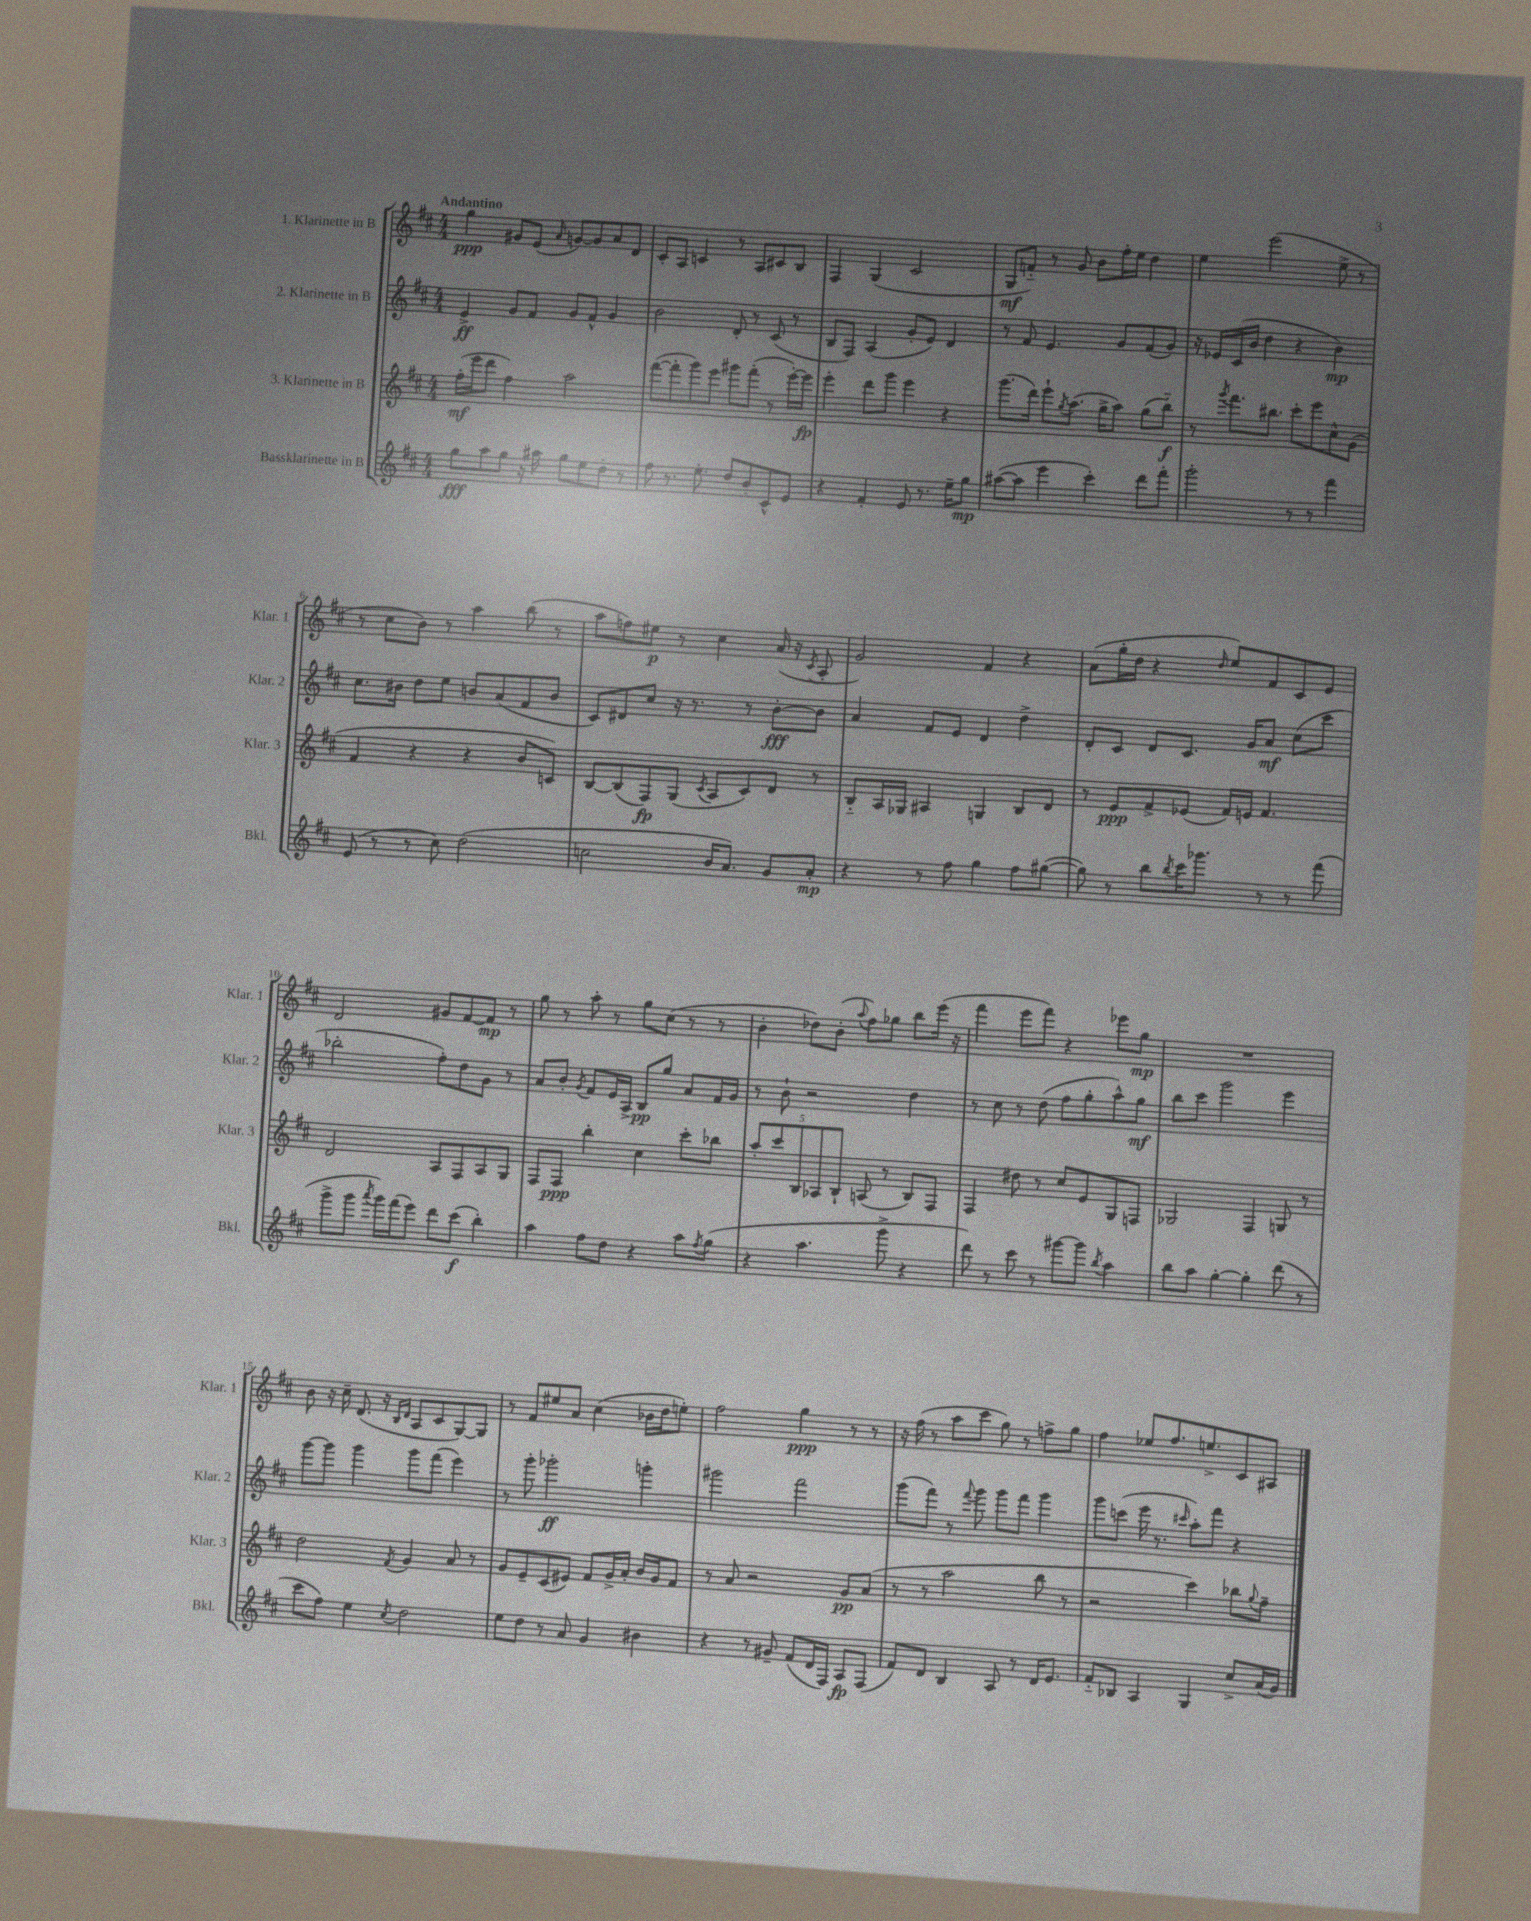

**kern	**kern	**kern	**kern
*staff4	*staff3	*staff2	*staff1
*clefG2	*clefG2	*clefG2	*clefG2
*k[f#c#]	*k[f#c#]	*k[f#c#]	*k[f#c#]
*M4/4	*M4/4	*M4/4	*M4/4
8gg	(16ff#'	4e^	4gg
.	16eee	.	.
8aa	8ddd	.	.
8gg	4ff#)	8g	8g#
16r	.	8f#	(8e
16aa#	.	.	.
.	.	.	16qqa
8gg	2aa	8g	[8g)
8ee	.	8f#^^	8g]
8dd'	.	4g	8a
8r	.	.	8d
=	=	=	=
8ff#	([8fff#	2b	8c#'
8.r	8fff#']	.	8A
.	8ggg)	.	4c
8.ee'	.	.	.
.	8eee	.	.
8dd	8ggg#	8d'	8r
8b'	(8fff#'	8r	8A
8c#^^	8r	(8c#	8c#
8e	[16eee')	8r	8B
.	16eee]	.	.
=	=	=	=
4r	4eee'	8B	4F#
.	.	8F#)	.
4f#'	8ddd	(4A	(4G
.	8ggg	.	.
8e	4eee	8g'	2c#
8.r	.	8e)	.
.	4r	4d	.
16ee~	.	.	.
8gg	.	.	.
=	=	=	=
([8aa#	(8.ggg	8r	8G
8aa#]	.	8f#	8f'~)
.	16ddd)	.	.
4eee	8eee`	4.e	8r
.	8qgg	.	.
.	(8.aa	.	8g
4ccc#')	.	.	8b
.	16gg^	.	.
.	8aa)	8g	16ff#'
.	.	.	16ee
8ddd	(8gg	(8f#	4dd
8fff#'	8bb'~)	8g)	.
=	=	=	=
2ggg'	8r	16r	4ee
.	.	16e-	.
.	8qggg	.	.
.	8.fff#	(16c#	.
.	.	16b	.
.	.	4dd	(2eee
.	8.bb#	.	.
8r	8ccc#'	4r	.
8r	8eee	.	.
4fff#	8cc#^^	4b)	8ee^
.	(8g	.	8r
=	=	=	=
(8e	4f#	8.cc#	8r
8r	.	.	8cc#
.	.	16b#	.
8r	4r	8dd	8b)
8cc#)	.	8ee	8r
(2dd	4r	8b	4aa
.	.	(8a	.
.	8b	8f#	(8bb
.	8c)	8b	8r
=	=	=	=
2cc	[8B	8c#)	8aa
.	(8B]	8d#	8ff)
.	8F#)	8cc#	8ee#
.	(8G	16r	8r
.	.	8.r	.
.	8qc#	.	.
16b	8A	.	4cc#
8.a)	.	.	.
.	8c#)	8r	.
8g	8d	[8b'	(16a
.	.	.	16r
.	.	.	8qc#
8a'	8r	8b]	8A'
=	=	=	=
4r	8B'~	4a	2g)
.	16A	.	.
.	16G-	.	.
8r	4A#	8f#	.
8ff#	.	8e	.
4gg	4G	4d	4f#
8ff#	8B	4dd^	4r
([8gg#	8d	.	.
=	=	=	=
8gg#])	8r	8d'	(8a
8r	8e	8c#	16gg'
.	.	.	16dd
8bb	8f#^	8d	4r
8qbb	.	.	.
16ccc#	(8e-	8.c#	.
8.ggg-	.	.	.
.	.	.	16qqdd
.	16f#)	.	8ee)
.	16e	16g	.
8r	4.f#	8a	8f#
8r	.	(8cc#	8c#
(8fff#	.	8ccc#	8e
=	=	=	=
8ggg^	2d	2bb-'	2d
8ggg	.	.	.
8qaaa	.	.	.
16ggg)	.	.	.
(16fff#	.	.	.
8eee)	.	.	.
8ddd	8A	8ff#')	8g#
(8ccc#	8F#	8dd	[8f#
4bb')	8A	8g	8f#]
.	8G	8r	8r
=	=	=	=
4aa	8F#	8a	8gg
.	8F#	8b'	8r
.	.	8qg	.
8ff#	4bb'	8f#	8aa'
8dd	.	16e	8r
.	.	16A^	.
4r	4cc#	8B	8gg
.	.	8gg	(8cc#
8aa	8ccc#'	8a	8r
8qff#	.	.	.
(8gg	8bb-	16f#	8r
.	.	16g	.
=	=	=	=
4r	10aa'	8r	4b'
.	10ccc#	.	.
.	.	8b`	.
.	10B	.	.
4.aa	.	2r	8dd-)
.	10A-	.	.
.	.	.	(8b'
.	10B`	.	.
.	.	.	8qqaa
.	(8A	.	8ff#)
8ggg^	8r	.	8gg-
4r	8B)	4dd	8bb
.	8F#	.	(16eee
.	.	.	16r
=	=	=	=
8ddd)	4F#	8r	4fff#
8r	.	8cc#	.
8ccc#	8dd#	8r	8eee
8r	8r	(8dd	8fff#)
[8ggg#	8cc#	8ff#	4r
8ggg#]	8e	8gg'	.
8qbb	.	.	.
4aa	8G	8aa^^)	8eee-
.	8F	8gg	8gg
=	=	=	=
8bb	2G-	8bb	1r
8aa	.	8ccc#	.
[4gg'	.	2ggg	.
4gg']	4F#	.	.
(8ddd	8G	4eee	.
8r	8r	.	.
=	=	=	=
8ccc#	2dd	[8ggg	8b
8ff#)	.	8ggg]	16r
.	.	.	16cc#~
4ee	.	4ggg	(8.d
.	.	.	16r
.	.	.	16qqB
8qcc#	8qf#	.	16qqd
2dd	4g	8ggg	8A
.	.	(8fff#	8c#
.	8a	4eee)	[8G)
.	8r	.	8G]
=	=	=	=
8ee	8g	8r	8r
8dd	8e~	8ggg'	8f#
8r	(8c#	2ggg-'	8ee#
8a	8e#)	.	8a
4g	8f#	.	(4cc#
.	16g^	.	.
.	16a'	.	.
4b#	16b	4ggg'	16b-
.	16g	.	16dd
.	8f#	.	8ee')
=	=	=	=
4r	8r	2ggg#	2ff#
.	8a	.	.
8r	2r	.	.
8g#~	.	.	.
(8f#	.	2fff#	4gg
16d	.	.	.
16F#)	.	.	.
8A	8g	.	8r
(8F#	(8a	.	8r
=	=	=	=
8f#)	8r	(8ggg	16r
.	.	.	(16ff#
8d	8r	8fff#)	8r
4B	2aa	8r	8aa
.	.	8qqfff#	.
.	.	8ggg	8ccc#
8A	.	8ggg	8gg)
8r	.	8fff#	8r
16d	8bb	4ggg	8ff^
8.e	.	.	.
.	8r	.	8gg
=	=	=	=
8f#'~	2r	8ggg	4ff#
8B-	.	(8ccc	.
4A	.	16eee	8ee-
.	.	8.r	.
.	.	.	8.ff#
.	.	16qqccc#	.
4G	4ccc#)	8aa')	.
.	.	.	8.ee^
.	.	8fff#	.
8cc#^	8bb-	4r	8c#
.	8qqgg	.	.
(16a	8ff#~	.	8A#
16g)	.	.	.
==	==	==	==
*-	*-	*-	*-
